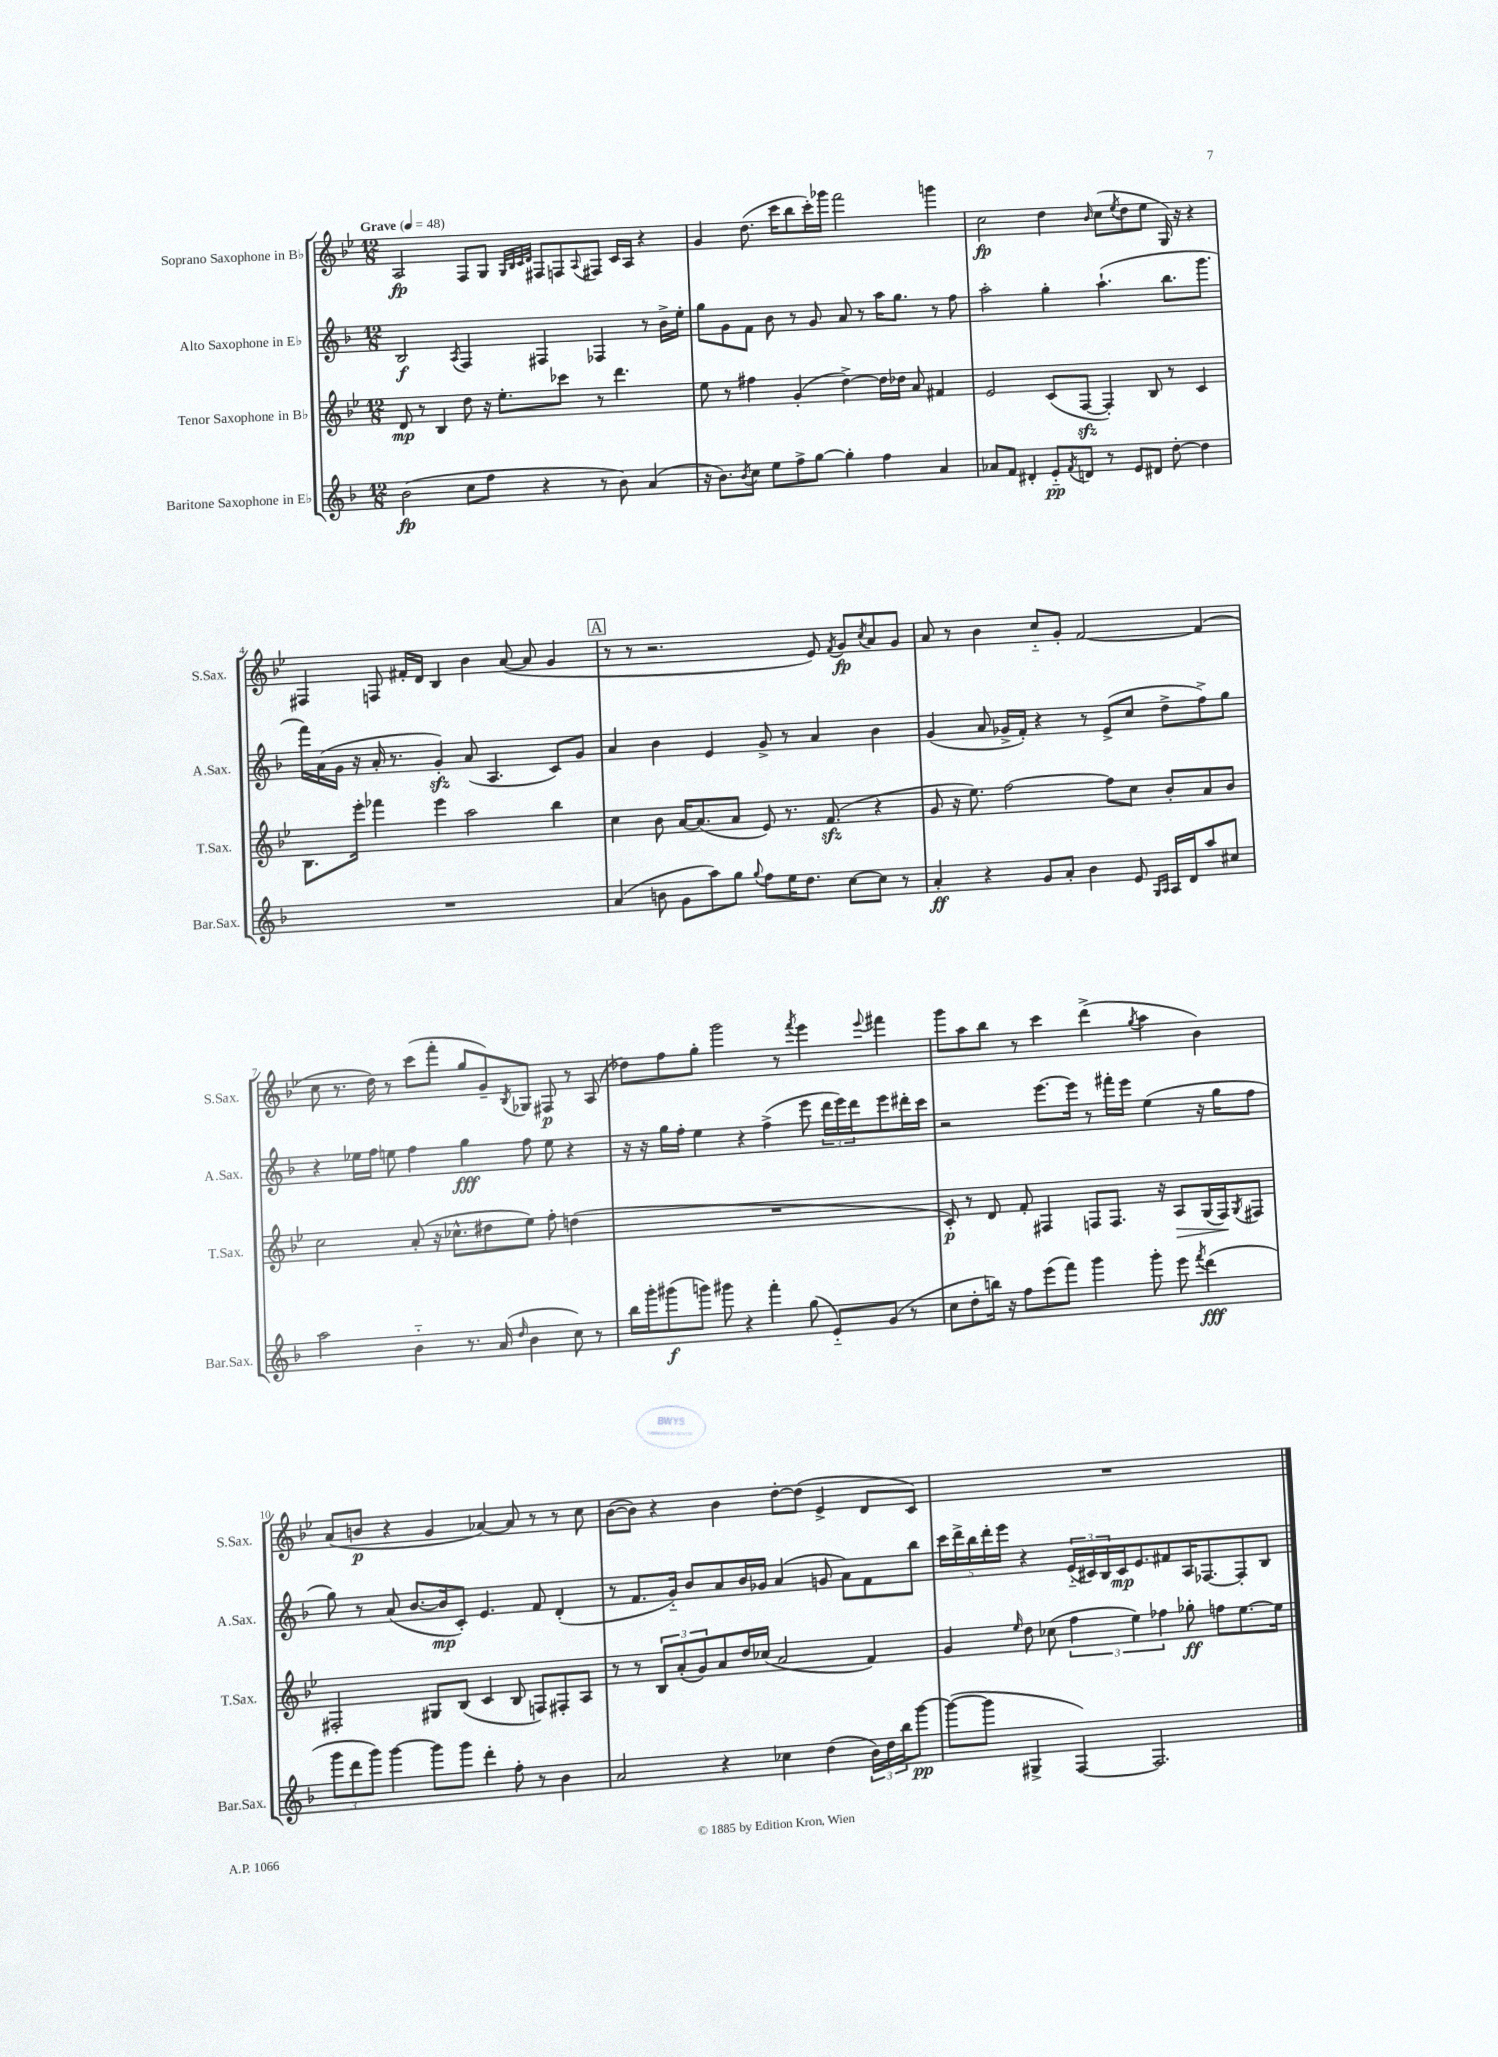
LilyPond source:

<<
\new StaffGroup <<
\new Staff = "s0" \with { instrumentName = "Soprano Saxophone in Bb" shortInstrumentName = "S.Sax." } {
    \clef treble \key bes \major \numericTimeSignature \time 12/8 \tempo "Grave" 4 = 48
    a2\fp f8 g8 \grace { g32 bes32 c'32 d'32 } fis8 f8 \appoggiatura { a8 } fis8 c'16 a16 r4 |
    g'4 d''8.( c'''16 bes''8 c'''16-.) ges'''16 f'''2 g'''4 |
    c''2\fp d''4 \grace { bes'16 } c''8( \acciaccatura { ees''8 } d''8 ees''8 g16) r16 r4 |
    fis4 f8 fis'16-. d'16 bes4 bes'4 a'8~( a'8 g'4 |
    \mark \markup { \box "A" } r8 r8 r2. ees'8) \acciaccatura { f'8 } g'8\fp \acciaccatura { c''8 } a'8 g'8 |
    a'8 r8 bes'4 c''8-_ g'8-. f'2~ f'4( |
    c''8 r8. d''16) r8 c'''8( f'''8-. g''8 g'8--) \acciaccatura { bes8 } ges8 fis8\p r8 a8( |
    des''8) f''8 g''8-. g'''2 r8 \acciaccatura { f'''8 } ees'''4 \appoggiatura { ees'''8 } fis'''4 |
    g'''8 a''8 bes''8 r8 c'''4 d'''4->( \acciaccatura { g''8 } a''4 bes'4) |
    a'8( b'8\p r4 g'4 aes'4~) aes'8 r8 r8 c''8 |
    bes'8~( bes'8) r4 bes'4 d''8~-. d''8( ees'4-> d'8 c'8) |
    R1. \bar "|." |
}
\new Staff = "s1" \with { instrumentName = "Alto Saxophone in Eb" shortInstrumentName = "A.Sax." } {
    \clef treble \key f \major \numericTimeSignature \time 12/8
    bes2\f \acciaccatura { a8 } f4 fis4 fes4 r8 bes'16-> e''16-. |
    g''8 g'8 f'8 bes'8 r8 g'8 a'8 r8 a''16 g''8. r8 f''8 |
    a''2-. g''4-. a''4.-!( bes''8. g'''8. |
    f'''16) a'16( g'16 r16 a'16-. r8. g'4-.\sfz) a'8( a4. c'8) g'8 |
    \mark \markup { \box "A" } a'4 bes'4 e'4 g'8-> r8 a'4 bes'4 |
    g'4( a'8 ges'16-> f'16-.) r4 r8 e'8->( c''8 d''8-> f''8->) g''8 |
    r4 ees''16 f''16 e''8 f''4 g''4\fff f''8 e''8 r4 |
    r16 r16 g''16 f''16-. e''4 r4 f''4->( e'''8 \tuplet 3/2 { d'''16 e'''16) d'''16 } e'''8 dis'''16-. c'''16 |
    r2 e'''8.~ e'''16 r8 fis'''16-. e'''16 e''4( r16 g''16 f''8 |
    g''8) r8 a'8( bes'8.~ bes'16\mp c'8-.) e'4. f'8 d'4-.( |
    r8 f'8. g'16-_) bes'8 a'8 bes'16 ges'16 a'4( g'8 a'8) f'8 bes''8 |
    \tuplet 5/4 { c'''16 d'''16-> bes''16 d'''16-. e'''16 } r4 \tuplet 3/2 { e'16-_( cis'16) bes16 } cis'16\mp e'8. fis'8 a16 fes8.~ fes8-. bes8 \bar "|." |
}
\new Staff = "s2" \with { instrumentName = "Tenor Saxophone in Bb" shortInstrumentName = "T.Sax." } {
    \clef treble \key bes \major \numericTimeSignature \time 12/8
    d'8\mp r8 bes4 d''8 r16 ees''8.-. ces'''8 r8 d'''4. |
    ees''8 r8 fis''4 g'4-.( d''4~->) d''16 des''16 a'8 fis'4 |
    ees'2 c'8( f8~\sfz f4-.) bes8 r8 c'4 |
    bes8. ees'''16-. fes'''4 ees'''4 a''2 bes''4 |
    \mark \markup { \box "A" } c''4 bes'8 a'16~ a'8.( a'8 ees'8) r8. f'8.\sfz( r4 |
    g'8 r16 ees''8.) f''2~ f''8 c''8 bes'8-. a'8 bes'8 |
    c''2 a'8-.( r16 ces''8.-^ dis''8 ees''8) f''8-. d''4( |
    R1. |
    c'8-.\p) r8 d'8 f'8-. fis4 f8 f8. r16 a8\> g16( f16\!) \acciaccatura { g8 } fis8 |
    fis2-. gis8 bes8( c'4 bes8 f8) fis8-. a8 |
    r8 r8 \tuplet 3/2 { bes8 a'8-.( g'8) } a'8 d''16 ces''16( a'2 f'4) |
    g'4 \grace { ees''16 } d''8 ces''8( \tuplet 3/2 { f''4 ees''4) fes''4 } ges''8-.\ff f''8 ees''8.~ ees''16 \bar "|." |
}
\new Staff = "s3" \with { instrumentName = "Baritone Saxophone in Eb" shortInstrumentName = "Bar.Sax." } {
    \clef treble \key f \major \numericTimeSignature \time 12/8
    bes'2\fp( c''8 f''8 r4 r8 bes'8) a'4( |
    r16 bes'8.) \acciaccatura { bes'8 } c''8 e''8 f''8-> g''8~ g''4-. f''4 a'4 |
    aes'8 f'8 dis'4-. e'8-_\pp \acciaccatura { f'8 } d'8 r8 e'8 dis'8 d''8~-. d''4 |
    R1. |
    \mark \markup { \box "A" } a'4( b'8 g'8 a''8) g''8 \appoggiatura { g''8 } f''8 e''16 d''8. c''8~ c''8 r8 |
    a'4-.\ff r4 g'8 a'8-. bes'4 e'8 \grace { g16 a16 } a16 d'16 a''8 cis''8 |
    a''2 bes'4-_ r8. a'16( \grace { d''16 } bes'4 c''8) r8 |
    bes''16 g'''16-. gis'''8\f( g'''8) gis'''8 r4 f'''4-. g''8( e'8-_) g'8( r8 |
    c''8 d''8-. b''16) r16 f''8 e'''8( f'''8) g'''4 g'''8-. e'''8 \acciaccatura { f'''8 } d'''4\fff( |
    \tuplet 3/2 { g'''8 d'''8 g'''8) } g'''4~ g'''8 g'''8 d'''4-. f''8-. r8 bes'4 |
    a'2 r4 ces''4 d''4( \tuplet 3/2 { bes'16) d''16 bes''16 } g'''8~\pp |
    g'''8~( g'''8 gis4-> f4~) f2. \bar "|." |
}
>>
>>
